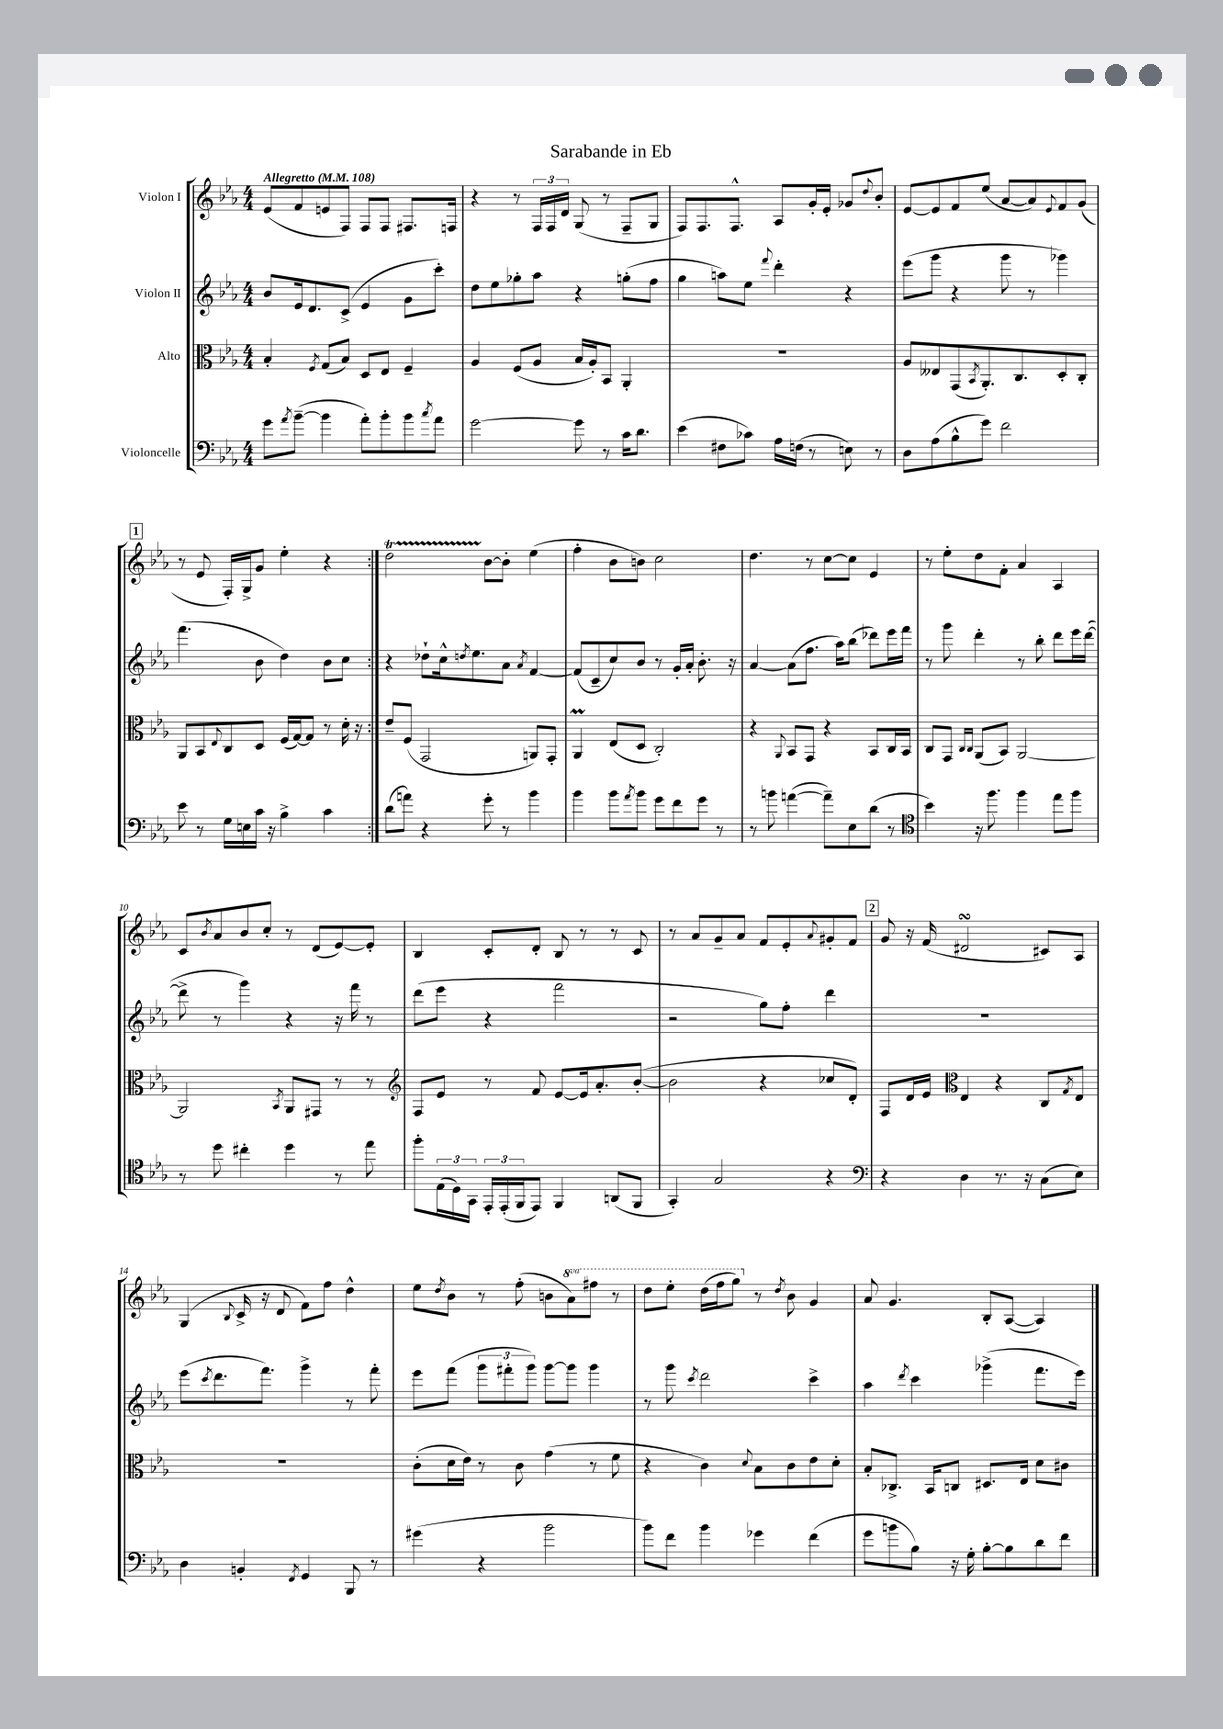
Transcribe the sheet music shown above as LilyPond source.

\header { title = "Sarabande in Eb" }
<<
\new StaffGroup <<
\new Staff = "s0" \with { instrumentName = "Violon I" } {
    \clef treble \key ees \major \numericTimeSignature \time 4/4 \set Staff.ottavationMarkups = #ottavation-simple-ordinals \tempo "Allegretto" 4 = 108
    \repeat volta 2 { ees'8( f'8 e'8 f8) f8 f8 fis8. f16 |
    r4 r8 \tuplet 3/2 { f16 f16 d'16 } g8( r8 f8-- g8 |
    f8) f8. f8.-^ aes8 g'16-. ees'16-. ges'8 \appoggiatura { d''8 } bes'8-. |
    ees'8~ ees'8 f'8 ees''8( aes'8~ aes'8) \appoggiatura { ees'8 } f'8 g'8( |
    \mark \markup { \box "1" } r8 ees'8 f16-.) g16-> g'8 ees''4-. r4 | }
    d''2\startTrillSpan bes'8~\stopTrillSpan bes'8-. ees''4( |
    f''4-. bes'8 b'8) c''2 |
    d''4. r8 c''8~ c''8 ees'4 |
    r8 ees''8-. d''8 f'8-. aes'4 aes4 |
    c'8 \acciaccatura { bes'8 } aes'8 bes'8 c''8-. r8 d'8( ees'8~) ees'8-. |
    bes4 c'8-. d'8-. bes8 r8 r8 c'8 |
    r8 aes'8 g'8-- aes'8 f'8 ees'8-. \appoggiatura { aes'8 } gis'8-. f'8 |
    \mark \markup { \box "2" } g'8 r16 f'16( dis'2\turn cis'8) aes8 |
    g4( \appoggiatura { bes8 } c'16-> r16 d'8 f'8) f''8 d''4-^ |
    ees''8 \acciaccatura { d''8 } bes'8 r8 f''8-.( b'8 \ottava #1 aes''8) fis'''8 r8 |
    d'''8 ees'''8-. d'''16( f'''16 g'''8) \ottava #0 r8 \acciaccatura { d''8 } bes'8 g'4 |
    aes'8 g'4. bes8-. aes8~( aes4) \bar "|." |
}
\new Staff = "s1" \with { instrumentName = "Violon II" } {
    \clef treble \key ees \major \numericTimeSignature \time 4/4
    \repeat volta 2 { bes'8 ees'16 d'8. c'8->( ees'4 g'8 c'''8-.) |
    d''8 ees''8 ges''8-. aes''8 r4 g''8-.( f''8 |
    g''4 a''8) ees''8 \appoggiatura { f'''8 } d'''4-. r4 |
    ees'''8( g'''8 r4 g'''8 r8 ges'''4) |
    \mark \markup { \box "1" } f'''4.( bes'8 d''4) bes'8 c''8 | }
    r4 des''8-! c''16-^ \acciaccatura { d''8 } ees''8. aes'8 \acciaccatura { aes'8 } f'4~ |
    f'8( c'8-- c''8) bes'8 r8 g'16-. aes'16-. bes'8.-. r16 |
    aes'4~ aes'8( f''8. aes''16) bes''8( des'''8) ees'''16 f'''16 |
    r8 g'''8 d'''4-. r8 bes''8-. d'''8 ees'''16 d'''16~( |
    d'''8-> r8 g'''4) r4 r16 f'''16 r8 |
    d'''8( ees'''8 r4 f'''2 |
    r2 g''8) f''8-. d'''4 |
    \mark \markup { \box "2" } R1 |
    ees'''8( \acciaccatura { c'''8 } d'''8. f'''8.) g'''4-> r8 f'''8-. |
    ees'''8 f'''8( \tuplet 3/2 { g'''8 fis'''8-. g'''8) } g'''8~ g'''8 g'''4 |
    r8 g'''8 \acciaccatura { c'''8 } d'''2 c'''4-> |
    aes''4 \acciaccatura { d'''8 } c'''4 ges'''4->( f'''8. ees'''16) \bar "|." |
}
\new Staff = "s2" \with { instrumentName = "Alto" } {
    \clef alto \key ees \major \numericTimeSignature \time 4/4
    \repeat volta 2 { bes4-. \acciaccatura { f8 } g8( bes8) d8 ees8 f4-- |
    aes4 f8( aes8 bes16 aes16-.) bes,8 aes,4-. |
    R1 |
    aes8 eeses8 g,8( \acciaccatura { bes,8 } aes,8.-.) c8. d8-. c8-. |
    \mark \markup { \box "1" } aes,8 bes,8 \appoggiatura { ees8 } c8 d8 f16( g16~) g8 r8 d'16-. r16 | }
    ees'8-- f8( g,2 a,8) g,8-. |
    aes,4\prall ees8( d8 c2-.) |
    r4 \appoggiatura { aes,8 } bes,8 g,8 r4 bes,8 c16 bes,16 |
    c8 g,8 \grace { c16 c16 } aes,8( bes,8) aes,2~ |
    aes,2 \acciaccatura { bes,8 } aes,8 gis,8 r8 r8 |
    \clef treble f8 ees'8 r8 f'8 ees'8~ ees'16 aes'8.-. bes'8~-.( |
    bes'2 r4 ces''8 d'8-.) |
    \mark \markup { \box "2" } f8 d'16 ees'16 \clef alto ees4 r4 c8 \acciaccatura { g8 } ees8 |
    R1 |
    c'8-.( d'16 ees'16) r8 c'8 g'4( r8 f'8 |
    r4 c'4) \appoggiatura { d'8 } bes8 c'8 ees'8 d'8-. |
    bes8-. ces8.-> bes,16 c8 dis8. ees16 d'8 cis'8 \bar "|." |
}
\new Staff = "s3" \with { instrumentName = "Violoncelle" } {
    \clef bass \key ees \major \numericTimeSignature \time 4/4
    \repeat volta 2 { g'8 \acciaccatura { aes'8 } bes'8~--( bes'4 aes'8-.) bes'8-. bes'8 \acciaccatura { c''8 } aes'8 |
    g'2~ g'8 r8 c'16 d'8. |
    ees'4( fis8 ces'8) aes16 f16( r8 e8) r8 |
    d8 aes8( bes8-^ g'8) f'2 |
    \mark \markup { \box "1" } ees'8 r8 g16 e16 c'16 r16 bes4-> c'4 | }
    d'8( a'8) r4 g'8-. r8 bes'4 |
    bes'4 bes'8 \acciaccatura { aes'8 } bes'8 g'8 f'8 g'8 r8 |
    r8 b'8 a'4~( a'8--) ees8 d'8( r8 |
    \clef tenor bes'4) r16 f''8. f''4 ees''8 f''8 |
    r8 d''8 cis''4-. d''4 r8 ees''8 |
    f''8-. \tuplet 3/2 { ees16( d16) g,16 } \tuplet 3/2 { ees,16-. ees,16-.( f,16 } ees,8) f,4 a,8( f,8 |
    g,4-.) g2 r4 |
    \mark \markup { \box "2" } \clef bass r4 d4 r8. r16 c8( ees8) |
    d4 b,4-. \acciaccatura { f,8 } g,4 bes,,8 r8 |
    gis'4( r4 bes'2 |
    bes'8) f'8 bes'4 ges'4 f'4( |
    g'8 b'8 bes8) r16 g16-. bes8~-. bes8 d'8 f'8 \bar "|." |
}
>>
>>
